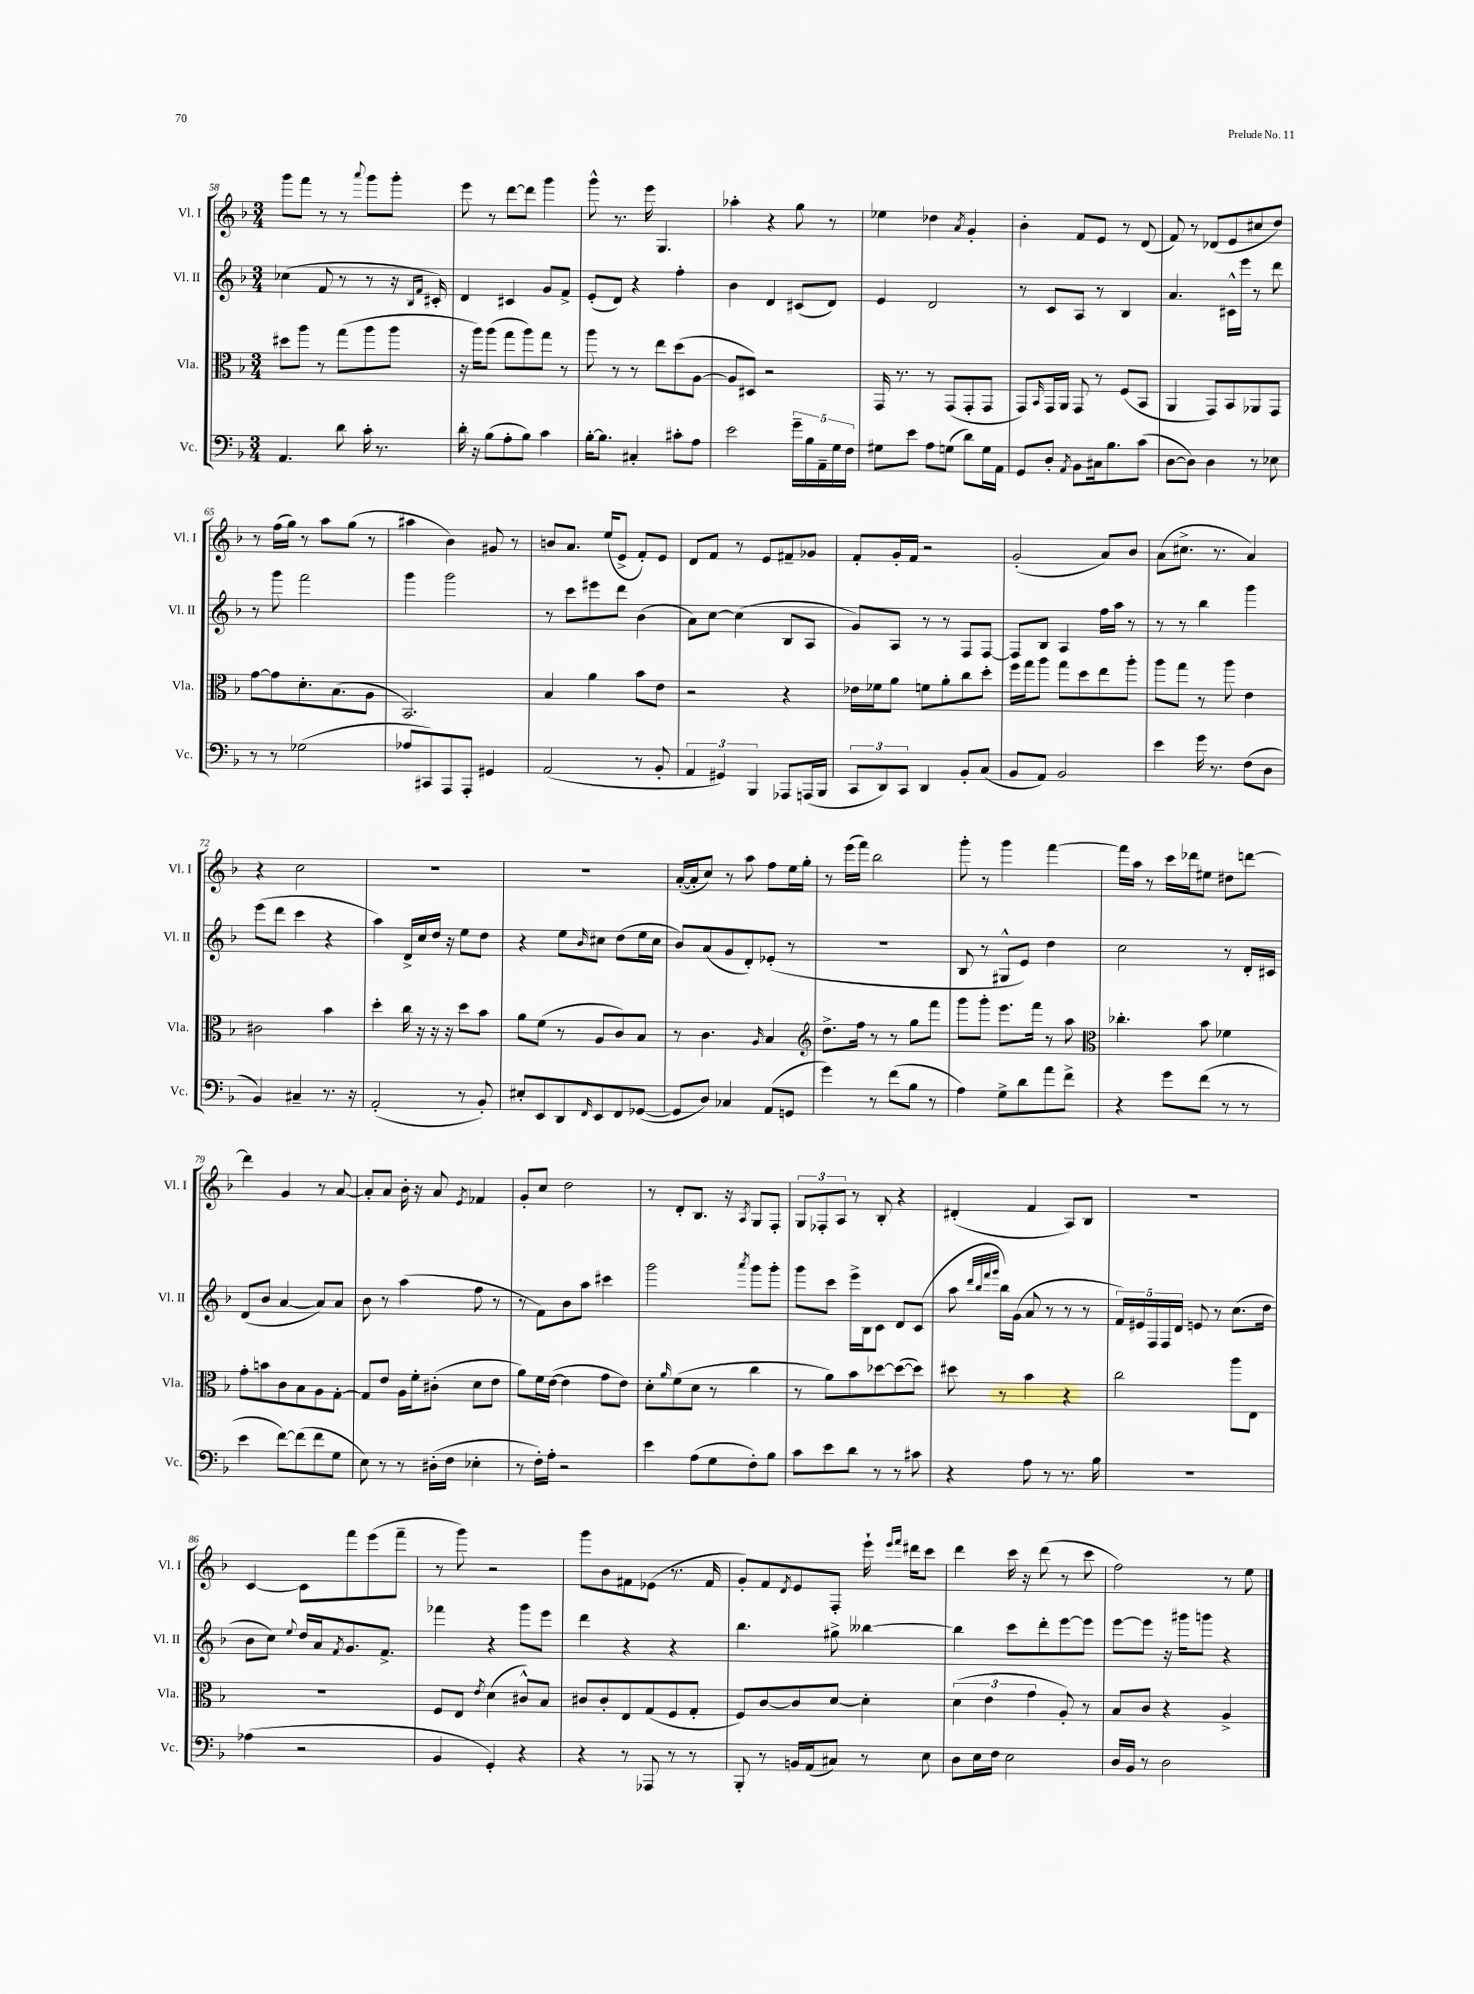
<<
\new StaffGroup <<
\new Staff = "s0" \with { instrumentName = "Vl. I" shortInstrumentName = "Vl. I" } {
    \clef treble \key f \major \numericTimeSignature \time 3/4
    g'''8 f'''8 r8 r8 \appoggiatura { a'''8 } g'''8 g'''8-. |
    e'''8 r8 d'''8~ d'''8 g'''4 |
    g'''8-^ r8. e'''16 g4. |
    aes''4-. r4 g''8 r8 |
    ees''4 des''4 \acciaccatura { a'8 } g'4-. |
    bes'4-. f'8 e'8 r8 d'8( |
    f'8) r8 des'8( e'8 cis''8 d''8) |
    r8 f''16( g''16) r8 a''8 g''8( r8 |
    ais''4 bes'4) gis'8 r8 |
    b'8 a'8. e''16( e'8-> f'8-.) e'8 |
    d'8 f'8 r8 e'8 fis'8-- ges'8 |
    f'8-. g'16-. f'16 r2 |
    g'2-.( a'8) bes'8 |
    a'8( cis''8.-> r8. a'4) |
    r4 c''2 |
    R2. |
    R2. |
    a'16~-.( a'16-. c''8) r8 a''8 f''8 e''16 g''16-. |
    r8 e'''16( f'''16) bes''2 |
    g'''8-. r8 g'''4 f'''4~ |
    f'''16 a''16 r8 c'''16 des'''16 eis''8 dis''8 d'''8~ |
    d'''4 g'4 r8 a'8~ |
    a'8-. a'8 bes'16-. r16 a'8 \acciaccatura { e'8 } fes'4 |
    g'8-. c''8 d''2 |
    r8 d'8-. bes8. r16 \acciaccatura { a8 } g8 f8-. |
    \tuplet 3/2 { g8 fes8-. a8 } r8 bes8-. r4 |
    dis'4-.( f'4 a8) bes8 |
    R2. |
    c'4~ c'8 f'''8 e'''8( f'''8-- |
    r8 g'''8) r2 |
    g'''8 bes'8 fis'8 ees'8( r8. fis'16 |
    g'8-.) f'8 \acciaccatura { d'8 } e'8 f8-. e'''16-! \grace { e'''16 f'''16 } dis'''16 c'''8 |
    d'''4 c'''16 r16 d'''8( r8 c'''8 |
    f''2) r8 e''8 \bar "|." |
}
\new Staff = "s1" \with { instrumentName = "Vl. II" shortInstrumentName = "Vl. II" } {
    \clef treble \key f \major \numericTimeSignature \time 3/4
    ces''4( f'8 r8 r8 r16 \grace { bes16 f'16 } cis'16-.) |
    d'4 cis'4 g'8 f'8-> |
    e'8-.( d'8) r4 f''4-. |
    bes'4 d'4 cis'8( d'8) |
    e'4 d'2 |
    r8 c'8 a8 r8 bes4 |
    a'4. cis'16-^ e'''16 r8 d'''8 |
    r8 g'''8 f'''2 |
    g'''4 g'''2 |
    r8 c'''8 eis'''8 d'''8 bes'4( |
    a'8) c''8~ c''4( bes8 a8 |
    g'8) a8 r8 r8 f8 f8~ |
    f8 bes8 a4 f''16 a''16 r8 |
    r8 r8 bes''4 g'''4 |
    e'''8( d'''8 c'''4 r4 |
    a''4) d'16-> c''16 d''16 r16 e''8 d''8 |
    r4 e''8 \grace { bes'16 } cis''8 d''8( e''16 cis''16 |
    bes'8) a'8( g'8 d'8-.) ees'8-.( r8 |
    R2. |
    bes8 r8 gis8-^ e'8) d''4 |
    c''2 r8 d'16-. cis'16 |
    d'8( bes'8 a'4~ a'8) a'8 |
    bes'8 r8 a''4( f''8 r8 |
    r8 f'8) bes'8 a''8 cis'''4 |
    g'''2 \acciaccatura { a'''8 } g'''8 g'''8-. |
    g'''8 c'''8 e'''16-> bes16 c'8 d'8 c'8( |
    a''8 \grace { d'''32 bes''32 f'''32 g'''32 } bes''16) g'16( a'8 r8 r8 r8 |
    \tuplet 5/4 { f'16) eis'16 f16 f16 d'16 } e'8 r8 c''8.( d''16 |
    bes'8 c''8) \appoggiatura { e''8 } d''16 a'16 \acciaccatura { f'8 } g'8. f'8.-> |
    fes'''4 r4 g'''8 e'''8 |
    d'''4 r4 r4 |
    bes''4. gis''8-> beses''4~ |
    beses''4 c'''8 d'''8-. e'''8~ e'''8 |
    e'''8~ e'''8 r16 gis'''16 g'''8 r4 \bar "|." |
}
\new Staff = "s2" \with { instrumentName = "Vla." shortInstrumentName = "Vla." } {
    \clef alto \key f \major \numericTimeSignature \time 3/4
    dis''8 a''8 r8 g''8( a''8 a''8 |
    r16 a''16) a''8( g''8 a''8) g''8 r8 |
    a''8 r8 r8 e''8 d''8( a8~ |
    a8 dis8) r2 |
    g,16 r8. r8 g,8( g,8-. g,8 |
    g,8) \grace { bes,16 } g,16 a,16 g,8 r8 f8( bes,8 |
    a,4 g,8) bes,8 aes,8 g,8 |
    g'8~ g'8 d'8.-. bes8.( a8 |
    bes,2.) |
    bes4 a'4 bes'8 e'8 |
    r2 r4 |
    ees'16 fes'16 a'8 f'8 a'8-. c''8 d''8-. |
    f''16 g''16 a''8 g''8 d''8 e''8 a''8-. |
    a''8 g''8 r8 a''8 e'4 |
    cis'2 bes'4 |
    d''4-. c''16 r16 r16 r16 d''8 bes'8 |
    a'8 f'8( r8 a8 c'8) bes8 |
    r8 c'4. \grace { a16 } bes4 |
    \clef treble d''8.-> f''16 r8 r8 g''8 f'''8 |
    g'''8 g'''8-. e'''8. f'''16 r8 a''8 |
    \clef alto ces''4.-. bes'8 fes'4 |
    g'8-. b'8 c'8 bes8 a8 g8~-. |
    g8 e'8 a16 f'16-. cis'8-.( d'8 e'8 |
    a'8) f'16 e'16~( e'4 g'8 e'8) |
    d'8-. \grace { a'16 } f'8( d'8 r8 c''4 |
    r8 a'8) bes'8 des''8~ des''8~( des''8) |
    dis''8 r8 bes'4 r4 |
    c''2 a''8 e8 |
    R2. |
    f8 e8 \acciaccatura { e'8 } d'4( cis'8-^) bes8 |
    cis'8 cis'8-. e8 g8( f8 g8-. |
    f8) c'8~ c'8 d'8~ d'4-. |
    \tuplet 3/2 { d'4( e'4 g'4 } a8-.) r8 |
    bes8 c'8 r4 a4-> \bar "|." |
}
\new Staff = "s3" \with { instrumentName = "Vc." shortInstrumentName = "Vc." } {
    \clef bass \key f \major \numericTimeSignature \time 3/4
    a,4. d'8 c'16-. r8. |
    d'16-. r16 bes8( a8-. bes8) c'4 |
    bes16~-. bes8. cis4-. cis'8-. a8 |
    e'2 \tuplet 5/4 { g'16-- bes16 a,16-- g16 f16 } |
    gis8 e'8 a8 g8( d'8) g16 a,16 |
    g,8 d8-. \acciaccatura { a,8 } bes,8 cis16 bes8. c'8( |
    d8~ d8) d4 r8 ees8 |
    r8 r8 ges2( |
    aes8 cis,8) a,,8 a,,8-. gis,4 |
    a,2( r8 bes,8-. |
    \tuplet 3/2 { a,4 gis,4) bes,,4 } aes,,8 a,,16( bes,,16 |
    \tuplet 3/2 { c,8 d,8) c,8 } d,4 bes,8-. c8( |
    bes,8 a,8) bes,2 |
    e'4 g'16 r8. f8( d8 |
    bes,4) cis4-- r8. r16 |
    a,2-.( r8 bes,8-.) |
    eis8-. e,8 d,8 \grace { f,16 } e,8 f,8 ges,8~( |
    ges,8 d8) ces4 a,8( g,8 |
    g'4) r8 f'8( bes8 r8 |
    a4) g8-> d'8 a'8 f'8-> |
    r4 g'8 f'8( r8 r8 |
    e'4 f'8~) f'8( f'8 g8 |
    e8) r8 r8 dis16-.( f16 ees4-. |
    r8 f16-.) a16-. r2 |
    e'4 a8( g8 f8-.) bes8 |
    c'8 e'8 d'8 r8 r8 cis'8 |
    r4 a8 r8 r8. bes16 |
    R2. |
    aes4( r2 |
    bes,4 g,4-.) r4 |
    r4 r8 aes,,8 r8 r8 |
    bes,,8-. r8 b,16 a,16( cis8) r8 e8 |
    d8 e16 f16 e2 |
    d16 bes,16 r8 d2 \bar "|." |
}
>>
>>
\layout { \context { \Score currentBarNumber = #58 } }
